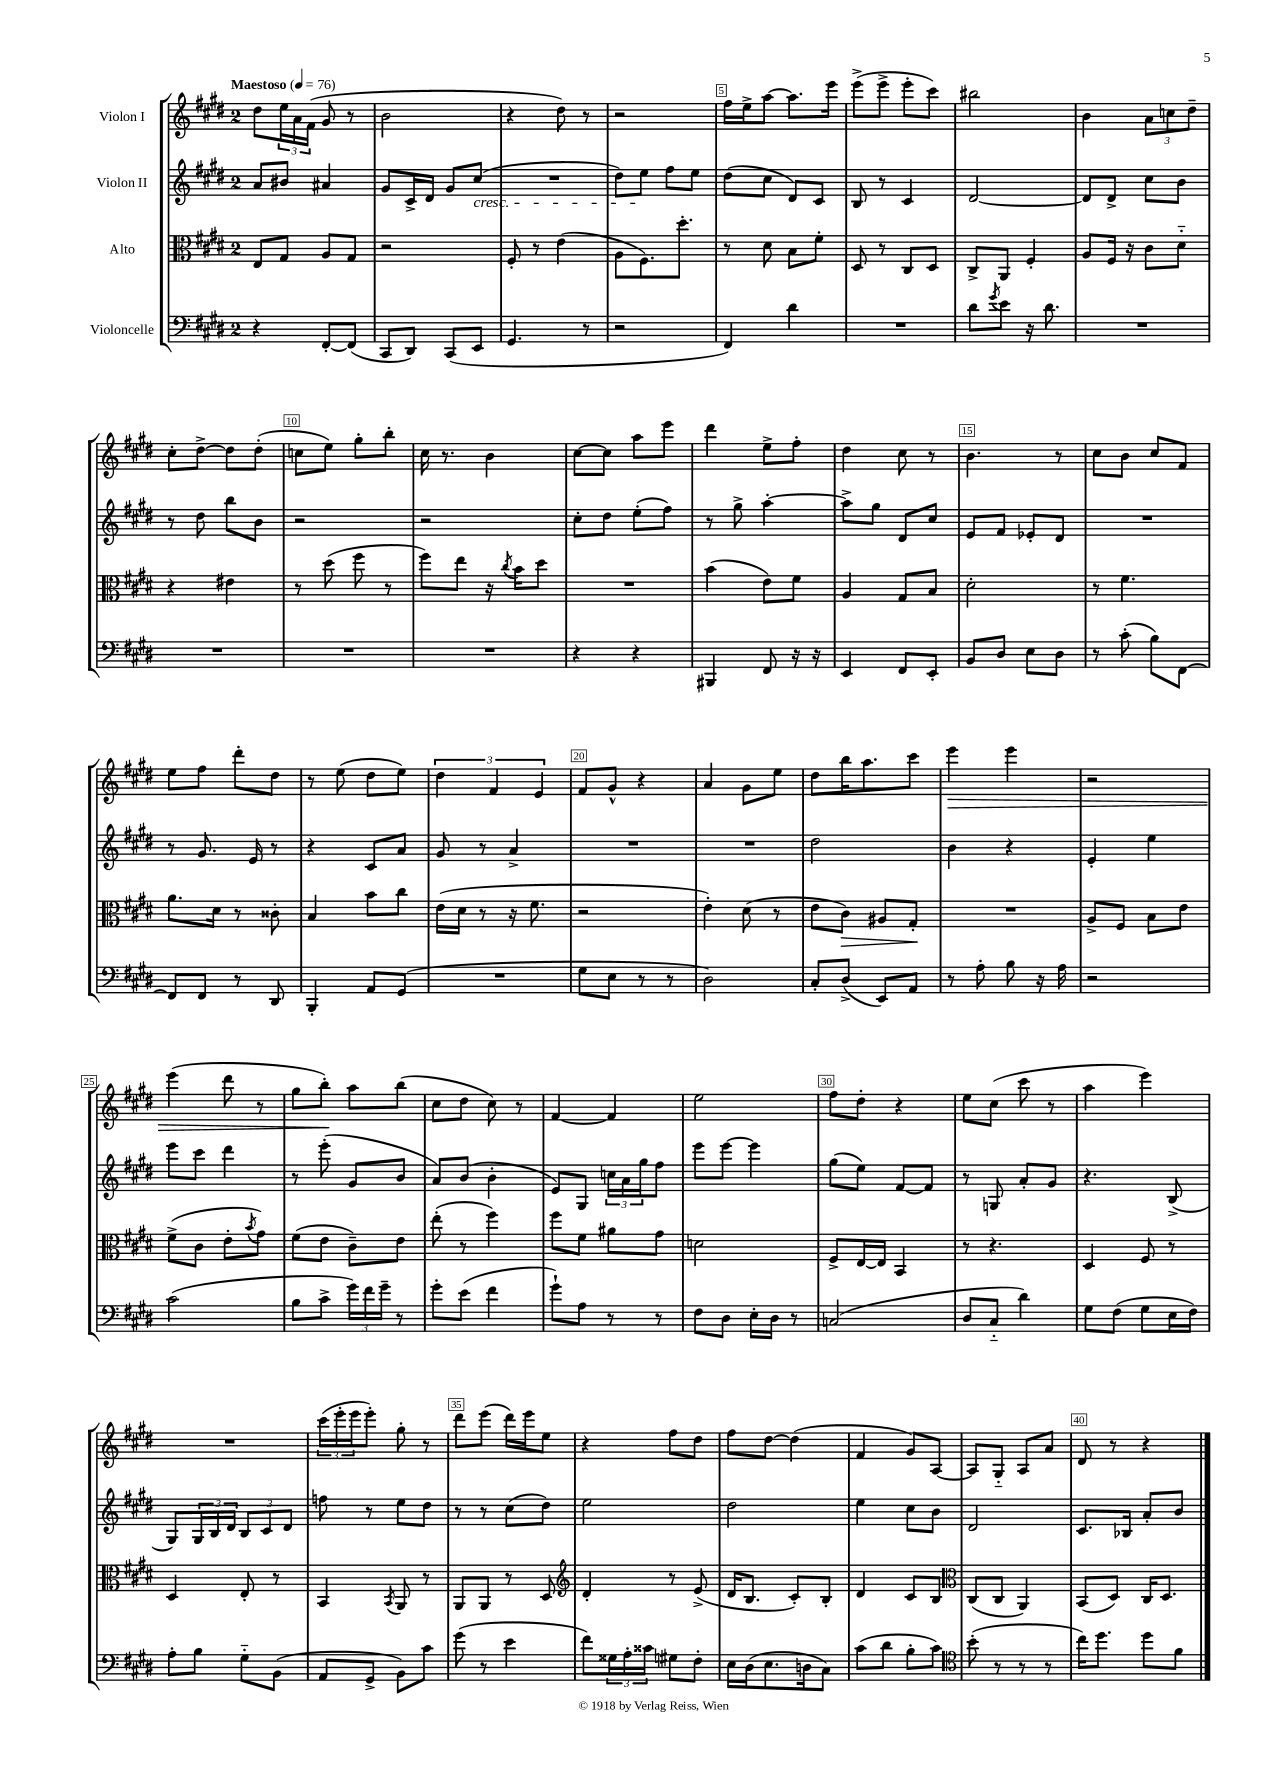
<<
\new StaffGroup <<
\new Staff = "s0" \with { instrumentName = "Violon I" } {
    \clef treble \key e \major \once \override Staff.TimeSignature.style = #'single-digit \time 2/4 \tempo "Maestoso" 4 = 76
    dis''8 \tuplet 3/2 { e''16 a'16 fis'16( } gis'8 r8 |
    b'2 |
    r4 dis''8) r8 |
    r2 |
    fis''16 e''16-> a''8~ a''8. e'''16 |
    e'''8->( e'''8-> e'''8-. cis'''8) |
    bis''2 |
    b'4 \tuplet 3/2 { a'8 c''8 dis''8-- } |
    cis''8-. dis''8~-> dis''8 dis''8-.( |
    c''8 e''8) gis''8-. b''8-. |
    cis''16 r8. b'4 |
    cis''8~ cis''8 a''8 e'''8 |
    dis'''4 e''8-> fis''8-. |
    dis''4 cis''8 r8 |
    b'4. r8 |
    cis''8 b'8 cis''8 fis'8 |
    e''8 fis''8 dis'''8-. dis''8 |
    r8 e''8( dis''8 e''8) |
    \tuplet 3/2 { dis''4 fis'4 e'4 } |
    fis'8 gis'8-^ r4 |
    a'4 gis'8 e''8 |
    dis''8 b''16 a''8. cis'''8 |
    e'''4\> e'''4 |
    r2 |
    e'''4( dis'''8 r8 |
    gis''8 b''8-.\!) a''8 b''8( |
    cis''8 dis''8 cis''8) r8 |
    fis'4~ fis'4 |
    e''2 |
    fis''8 dis''8-. r4 |
    e''8 cis''8( cis'''8 r8 |
    a''4 e'''4) |
    R2 |
    \tuplet 3/2 { cis'''16( e'''16-. e'''16 } e'''8-.) gis''8-. r8 |
    dis'''8 e'''8( dis'''16) e'''16 e''8 |
    r4 fis''8 dis''8 |
    fis''8 dis''8~ dis''4( |
    fis'4 gis'8) a8~ |
    a8 gis8-_ a8 a'8 |
    dis'8 r8 r4 \bar "|." |
}
\new Staff = "s1" \with { instrumentName = "Violon II" } {
    \clef treble \key e \major \once \override Staff.TimeSignature.style = #'single-digit \time 2/4
    a'8 bis'8 ais'4 |
    gis'8 cis'16-> dis'16 gis'8 cis''8\cresc( |
    R2 |
    dis''8) e''8\! fis''8 e''8 |
    dis''8( cis''8 dis'8) cis'8 |
    b8 r8 cis'4 |
    dis'2~ |
    dis'8 dis'8-> cis''8 b'8 |
    r8 dis''8 b''8 b'8 |
    r2 |
    r2 |
    cis''8-. dis''8 e''8-.( fis''8) |
    r8 gis''8-> a''4~-. |
    a''8-> gis''8 dis'8 cis''8 |
    e'8 fis'8 ees'8-. dis'8 |
    R2 |
    r8 gis'8. e'16 r8 |
    r4 cis'8 a'8 |
    gis'8 r8 a'4-> |
    R2 |
    R2 |
    dis''2 |
    b'4 r4 |
    e'4-. e''4 |
    e'''8 cis'''8 dis'''4 |
    r8 e'''8-.( gis'8 b'8 |
    a'8) b'8( b'4-. |
    e'8) gis8 \tuplet 3/2 { c''16 a'16 gis''16 } fis''8 |
    e'''8 e'''8~ e'''4 |
    gis''8( e''8) fis'8~ fis'8 |
    r8 g8 a'8-. gis'8 |
    r4. b8->( |
    gis8) \tuplet 3/2 { gis16 b16 dis'16 } \tuplet 3/2 { b8 cis'8 dis'8 } |
    f''8 r8 e''8 dis''8 |
    r8 r8 cis''8( dis''8) |
    e''2 |
    dis''2 |
    e''4 cis''8 b'8 |
    dis'2 |
    cis'8. bes16 a'8-. b'8 \bar "|." |
}
\new Staff = "s2" \with { instrumentName = "Alto" } {
    \clef alto \key e \major \once \override Staff.TimeSignature.style = #'single-digit \time 2/4
    e8 gis8 a8 gis8 |
    r2 |
    fis8-. r8 e'4( |
    a8 fis8.) dis''8.-. |
    r8 dis'8 b8 fis'8-. |
    dis8 r8 cis8 dis8 |
    cis8-> a,8 fis4-. |
    a8 fis16 r16 cis'8 dis'8-_ |
    r4 eis'4 |
    r8 dis''8( fis''8 r8 |
    fis''8) e''8 r16 \acciaccatura { cis''8 } b'16 dis''8 |
    R2 |
    b'4( e'8) fis'8 |
    a4 gis8 b8 |
    dis'2-. |
    r8 fis'4. |
    a'8. dis'16 r8 cisis'8-. |
    b4 b'8 cis''8 |
    e'16( dis'16 r8 r16 fis'8. |
    r2 |
    e'4-.) dis'8( r8 |
    e'8 cis'8\>) ais8 gis8-.\! |
    R2 |
    a8-> fis8 b8 e'8 |
    fis'8->( cis'8 e'8-. \acciaccatura { b'8 } gis'8) |
    fis'8( e'8 cis'8--) e'8 |
    e''8-.( r8 fis''4) |
    fis''8 fis'8 ais'8 gis'8 |
    d'2 |
    fis8-> e16~ e16 b,4 |
    r8 r4. |
    dis4 fis8 r8 |
    dis4 e8-. r8 |
    b,4 \acciaccatura { b,8 } a,8 r8 |
    a,8 a,8 r8 dis8 |
    \clef treble dis'4-. r8 e'8->( |
    dis'16 b8. cis'8-.) b8-. |
    dis'4 cis'8 b8 |
    \clef alto cis8( cis8 a,4) |
    b,8( dis8) cis16 dis8. \bar "|." |
}
\new Staff = "s3" \with { instrumentName = "Violoncelle" } {
    \clef bass \key e \major \once \override Staff.TimeSignature.style = #'single-digit \time 2/4
    r4 fis,8~-. fis,8( |
    cis,8 dis,8) cis,8( e,8 |
    gis,4. r8 |
    r2 |
    fis,4) dis'4 |
    R2 |
    dis'8 \acciaccatura { gis'8 } e'8 r16 dis'8. |
    R2 |
    R2 |
    R2 |
    R2 |
    r4 r4 |
    bis,,4 fis,8 r16 r16 |
    e,4 fis,8 e,8-. |
    b,8 dis8 e8 dis8 |
    r8 cis'8-.( b8) fis,8~ |
    fis,8 fis,8 r8 dis,8 |
    b,,4-. a,8 gis,8( |
    R2 |
    gis8 e8 r8 r8 |
    dis2) |
    cis8-. dis8->( e,8) a,8 |
    r8 a8-. b8 r16 a16 |
    r2 |
    cis'2( |
    b8 cis'8-> \tuplet 3/2 { gis'16) fis'16 gis'16-- } r8 |
    gis'8-. e'8( fis'4 |
    gis'8-!) a8 r8 r8 |
    fis8 dis8 e16-. dis16 r8 |
    c2( |
    dis8 cis8-_ dis'4) |
    gis8 fis8( gis8 e16 fis16) |
    a8-. b8 gis8-_ b,8( |
    a,8 gis,8-> b,8) cis'8 |
    gis'8( r8 e'4 |
    fis'8) \tuplet 3/2 { gisis16 a16-. cisis'16 } gis8 fis8-. |
    e16 dis16( e8. d16 cis8) |
    cis'8( dis'8 b8-. cis'8) |
    \clef tenor b'8-.( r8 r8 r8 |
    cis''16) dis''8. dis''8 fis'8 \bar "|." |
}
>>
>>
\layout { \context { \Score \override BarNumber.break-visibility = ##(#f #t #t) barNumberVisibility = #(every-nth-bar-number-visible 5) \override BarNumber.stencil = #(make-stencil-boxer 0.1 0.3 ly:text-interface::print) } }
